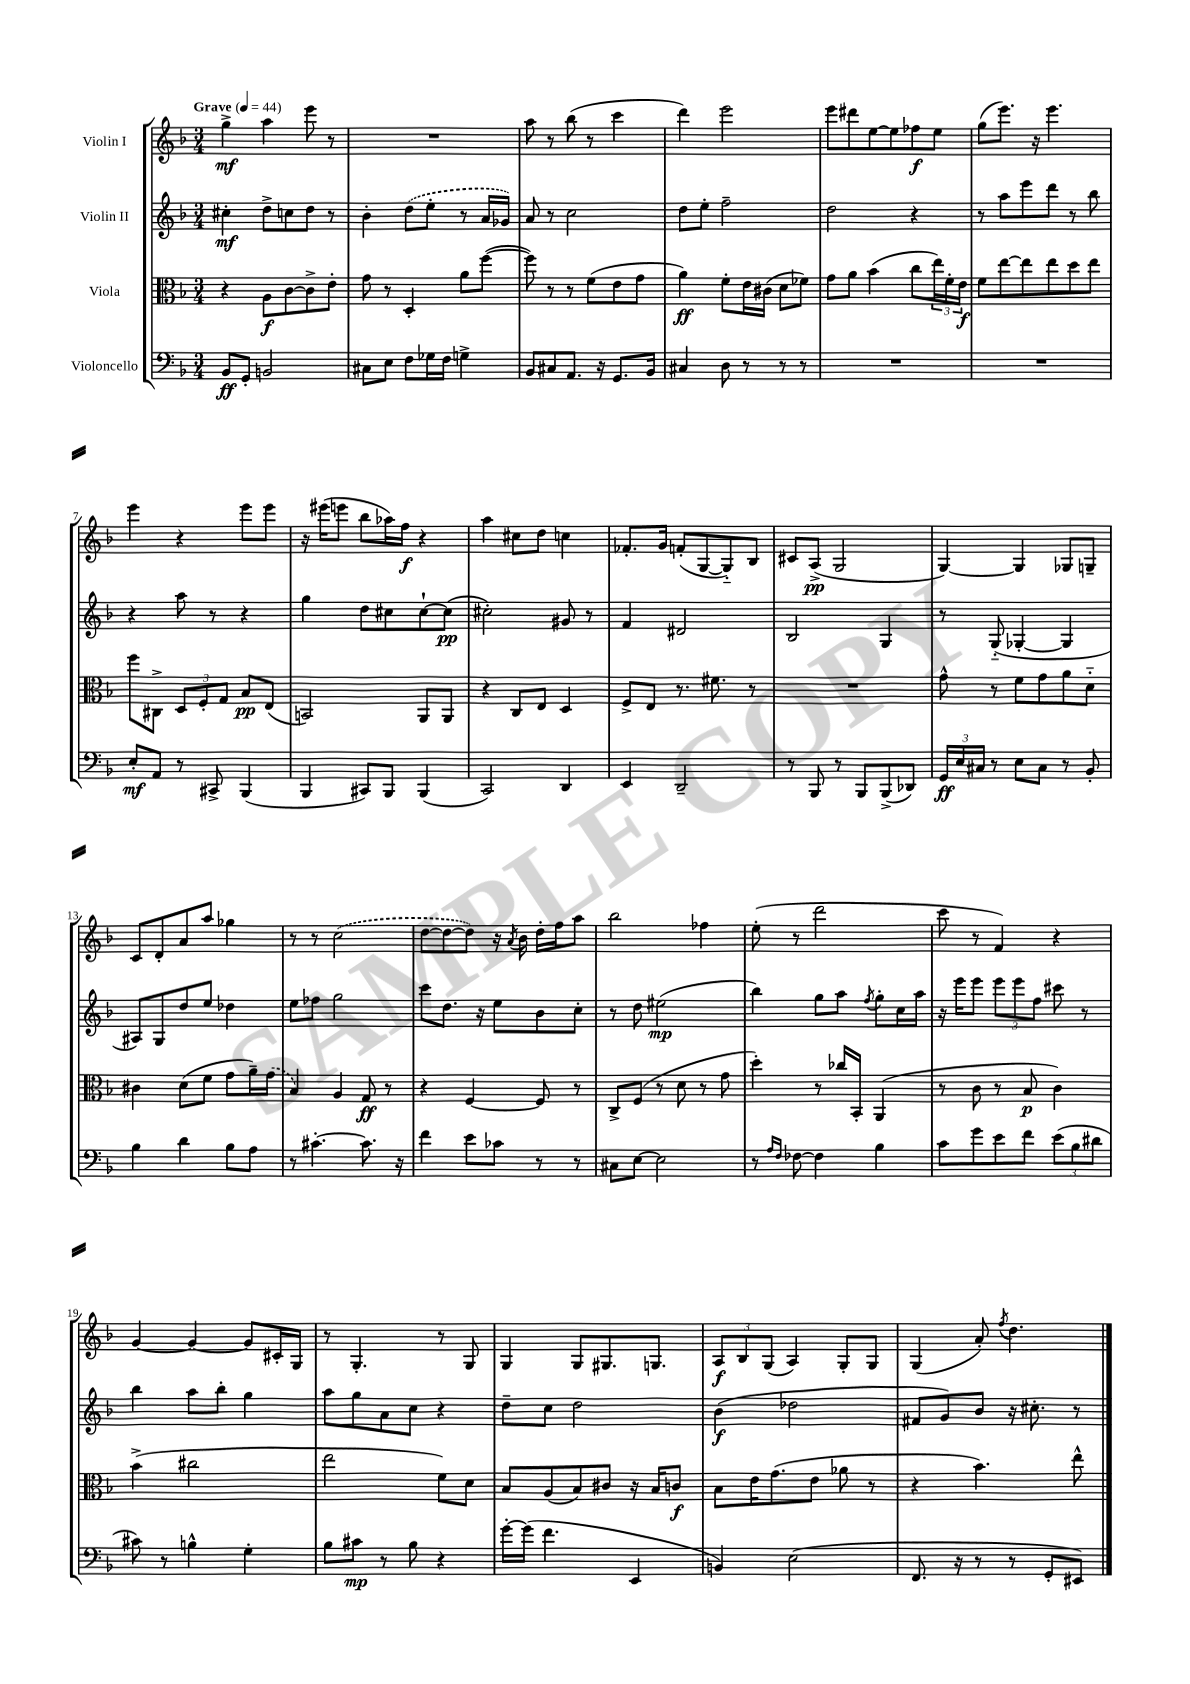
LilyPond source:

<<
\new StaffGroup <<
\new Staff = "s0" \with { instrumentName = "Violin I" } {
    \clef treble \key f \major \numericTimeSignature \time 3/4 \tempo "Grave" 4 = 44
    g''4->\mf a''4 e'''8 r8 |
    R2. |
    a''8 r8 bes''8( r8 c'''4 |
    d'''4) e'''2 |
    e'''8 dis'''8 e''8~ e''8 fes''8\f e''8 |
    g''8( e'''8.) r16 e'''4. |
    e'''4 r4 e'''8 e'''8 |
    r16 eis'''16( e'''8 bes''8 aes''16) f''16\f r4 |
    a''4 cis''8 d''8 c''4 |
    fes'8.-. g'16 f'8-.( g8~ g8-_) bes8 |
    cis'8 a8->\pp( g2 |
    g4~) g4 ges8 g8-- |
    c'8 d'8-. a'8 a''8 ges''4 |
    r8 r8 \once \slurDashed c''2( |
    d''8~ d''8~ d''8) r16 \acciaccatura { a'8 } bes'16 d''16-. f''16 a''8 |
    bes''2 fes''4 |
    e''8-.( r8 d'''2 |
    c'''8 r8 f'4) r4 |
    g'4~ g'4~ g'8 cis'16-. g16 |
    r8 g4.-. r8 g8 |
    g4 g8 gis8. g8. |
    \tuplet 3/2 { a8\f bes8 g8( } a4) g8-. g8 |
    g4( a'8-.) \acciaccatura { f''8 } d''4. \bar "|." |
}
\new Staff = "s1" \with { instrumentName = "Violin II" } {
    \clef treble \key f \major \numericTimeSignature \time 3/4
    cis''4-.\mf d''8-> c''8 d''8 r8 |
    bes'4-. \once \slurDashed d''8( e''8-. r8 a'16 ges'16) |
    a'8 r8 c''2 |
    d''8 e''8-. f''2-- |
    d''2 r4 |
    r8 a''8 e'''8 d'''8 r8 bes''8 |
    r4 a''8 r8 r4 |
    g''4 d''8 cis''8 cis''8~-! cis''8\pp( |
    cis''2-.) gis'8 r8 |
    f'4 dis'2 |
    bes2 g4 |
    r8 g8-_( ges4~-. ges4 |
    ais8) g8 d''8 e''8 des''4 |
    e''8 fes''8 g''2 |
    c'''8 d''8. r16 e''8 bes'8 c''8-. |
    r8 d''8 eis''2\mp( |
    bes''4) g''8 a''8 \acciaccatura { f''8 } g''8-. c''16 a''16 |
    r16 e'''16 e'''8 \tuplet 3/2 { e'''8 e'''8 f''8 } cis'''8 r8 |
    bes''4 a''8 bes''8-. g''4 |
    a''8 g''8 a'8 c''8 r4 |
    d''8-- c''8 d''2 |
    bes'4\f( des''2 |
    fis'8 g'8) bes'8 r16 cis''8.-. r8 \bar "|." |
}
\new Staff = "s2" \with { instrumentName = "Viola" } {
    \clef alto \key f \major \numericTimeSignature \time 3/4
    r4 a8\f c'8~ c'8-> e'8-. |
    g'8 r8 d4-. a'8 f''8~( |
    f''8) r8 r8 f'8( e'8 g'8 |
    a'4\ff) f'8-. e'16 cis'16( d'8 fes'8) |
    g'8 a'8 bes'4( c''8 \tuplet 3/2 { e''16) f'16-. e'16\f } |
    f'8 e''8~ e''8 e''8 d''8 e''8 |
    f''8 cis8-> \tuplet 3/2 { d8 f8-. g8 } bes8\pp e8( |
    b,2) a,8 a,8 |
    r4 c8 e8 d4 |
    f8-> e8 r8. fis'8. r8 |
    R2. |
    g'8-^ r8 f'8 g'8 a'8 d'8-_ |
    cis'4 d'8( f'8 g'8 a'16--) \once \slurDashed g'16( |
    bes4) a4 g8\ff r8 |
    r4 f4~ f8 r8 |
    c8-> f8( r8 d'8 r8 g'8 |
    d''4-.) r8 ces''16 bes,16-. a,4( |
    r8 c'8 r8 bes8\p c'4) |
    bes'4->( cis''2 |
    e''2 f'8) d'8 |
    bes8 a8( bes8) cis'8 r16 bes16 c'8\f |
    bes8 e'16 g'8.( e'8 aes'8 r8 |
    r4 bes'4.) e''8-^ \bar "|." |
}
\new Staff = "s3" \with { instrumentName = "Violoncello" } {
    \clef bass \key f \major \numericTimeSignature \time 3/4
    bes,8\ff g,8-. b,2 |
    cis8 e8 f8 ges16 f16 g4-> |
    bes,8 cis8 a,8. r16 g,8. bes,16 |
    cis4 d8 r8 r8 r8 |
    R2. |
    R2. |
    e8-.\mf a,8 r8 cis,8-> bes,,4( |
    bes,,4 cis,8) bes,,8 bes,,4( |
    c,2) d,4 |
    e,4 d,2-- |
    r8 bes,,8 r8 bes,,8 bes,,8->( des,8) |
    \tuplet 3/2 { g,16\ff e16 cis16 } r8 e8 cis8 r8 bes,8-. |
    bes4 d'4 bes8 a8 |
    r8 cis'4.~-. cis'8. r16 |
    f'4 e'8 ces'8 r8 r8 |
    cis8 e8~ e2 |
    r8 \grace { a16 f16 } fes8~ fes4 bes4 |
    c'8 g'8 e'8 f'8 \tuplet 3/2 { e'8( bes8 dis'8 } |
    cis'8) r8 b4-^ g4-. |
    bes8 cis'8\mp r8 bes8 r4 |
    g'16~-. g'16( f'4. e,4 |
    b,4) e2( |
    f,8. r16 r8 r8 g,8-. eis,8) \bar "|." |
}
>>
>>
